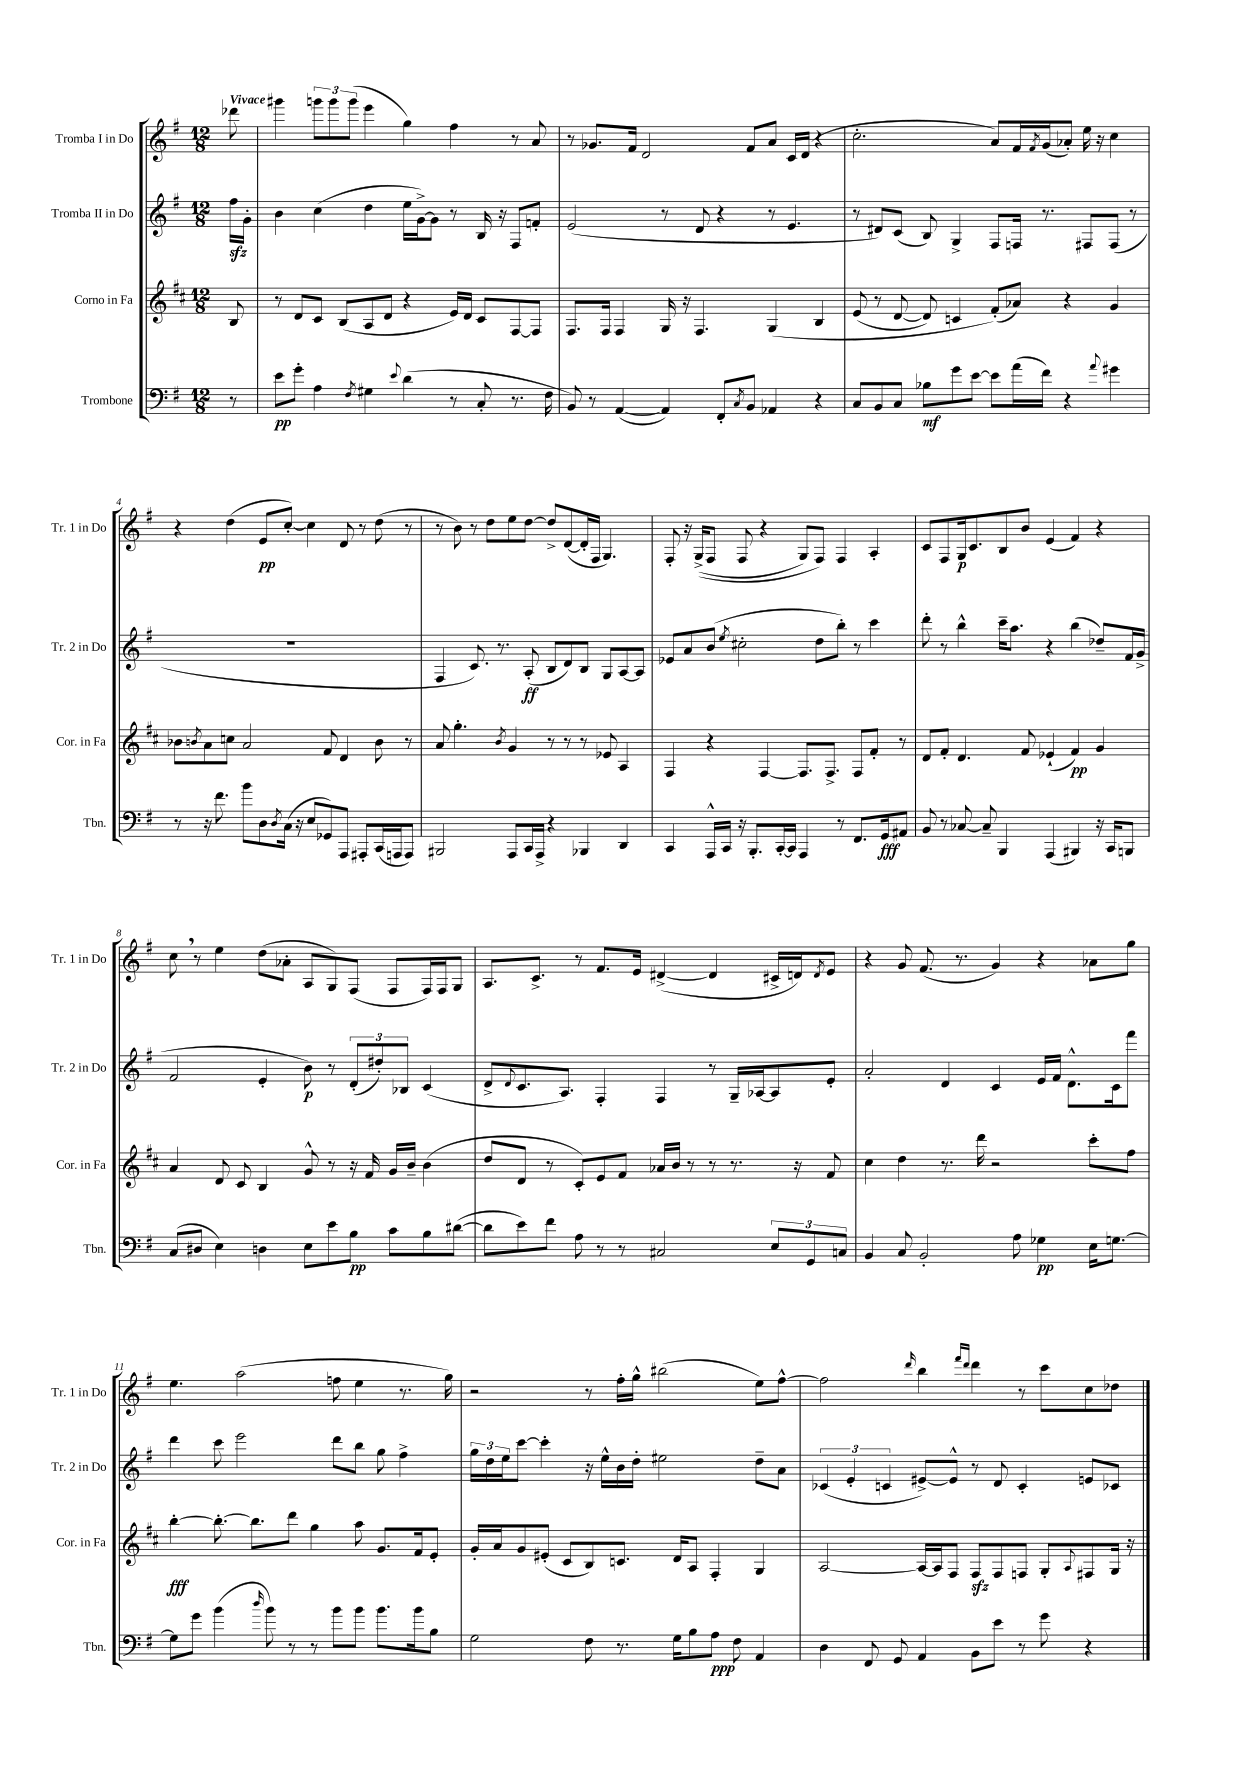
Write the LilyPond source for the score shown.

<<
\new StaffGroup <<
\new Staff = "s0" \with { instrumentName = "Tromba I in Do" shortInstrumentName = "Tr. 1 in Do" } {
    \clef treble \key g \major \numericTimeSignature \time 12/8 \partial 8 \tempo "Vivace"
    des'''8 |
    gis'''4 \tuplet 3/2 { g'''8 g'''8 g'''8( } e'''4 g''4) fis''4 r8 a'8 |
    r8 ges'8. fis'16 d'2 fis'8 a'8 c'16 d'16( r4 |
    c''2.-. a'8) fis'16 \acciaccatura { fis'8 } g'16( aes'8-.) e''16 r16 c''4 |
    r4 d''4( e'8\pp c''8~-.) c''4 d'8 r8 d''8( r8 |
    r8 b'8) r8 d''8 e''8 d''8~ d''8-> d'8~( d'16-. fis16 g4.) |
    fis8-. r16 g16->(\( fis8 fis8 r4 g8) fis8\) fis4 a4-. |
    c'8 fis8 g16\p c'8. b8 b'8 e'4( fis'4) r4 |
    c''8 \breathe r8 e''4 d''8( aes'8-. a8 g8) fis8( fis8 fis16) fis16 g8 |
    a8. c'8.-> r8 fis'8. e'16 dis'4~->( dis'4 cis'16-> d'16) \acciaccatura { d'8 } e'8 |
    r4 g'8 fis'8.( r8. g'4) r4 aes'8 g''8 |
    e''4. a''2( f''8 e''4 r8. g''16) |
    r2 r8 fis''16-. g''16-^ bis''2( e''8) fis''8~-^ |
    fis''2 \grace { d'''16 } b''4 \grace { fis'''16 d'''16 } d'''4 r8 c'''8 c''8 des''8 \bar "|." |
}
\new Staff = "s1" \with { instrumentName = "Tromba II in Do" shortInstrumentName = "Tr. 2 in Do" } {
    \clef treble \key g \major \numericTimeSignature \time 12/8 \partial 8
    fis''16\sfz g'16-. |
    b'4 c''4( d''4 e''16 g'16~->) g'8 r8 b16 r16 fis8 f'8-. |
    e'2( r8 d'8 r4 r8 e'4. |
    r8 dis'8) c'8( b8) g4-> fis8 f16 r8. fis8 fis8( r8 |
    R1. |
    fis4 c'8.) r8. a8-.\ff( b8 d'8) b8 g8 a8~ a8 |
    ees'8 a'8 b'8( \acciaccatura { e''8 } cis''2-. d''8 b''8-.) r8 c'''4 |
    d'''8-. r8 b''4-^ c'''16-- a''8. r4 b''4( des''8--) fis'16 g'16->( |
    fis'2 e'4-. b'8\p) r8 \tuplet 3/2 { d'8-.( dis''8-.) bes8 } c'4( |
    d'8-> \appoggiatura { d'8 } c'8. a8.) fis4-. fis4 r8 g16-- aes16~ aes8 e'8-. |
    a'2-. d'4 c'4 e'16 fis'16 d'8.-^ c'16 fis'''8 |
    d'''4 c'''8 e'''2 d'''8 b''8 g''8 fis''4-> |
    \tuplet 3/2 { g''16 d''16 e''16 } c'''8~ c'''4-. r16 e''16-^ b'16 d''16-. eis''2 d''8-- a'8 |
    \tuplet 3/2 { ces'4( e'4-. c'4 } eis'8~->) eis'8-^ r8 d'8 c'4-. e'8 ces'8 \bar "|." |
}
\new Staff = "s2" \with { instrumentName = "Corno in Fa" shortInstrumentName = "Cor. in Fa" } {
    \clef treble \key d \major \numericTimeSignature \time 12/8 \partial 8
    b8 |
    r8 d'8 cis'8 b8( a8 d'8 r4 e'16) d'16 cis'8 fis8~ fis8 |
    fis8. fis16 fis4 g16 r16 fis4. g4\( b4 |
    e'8( r8 d'8~ d'8) c'4 fis'8-.(\) aes'8) r4 g'4 |
    bes'8 \acciaccatura { b'8 } a'8 c''8 a'2 fis'8 d'4 b'8 r8 |
    a'8 g''4.-. \acciaccatura { b'8 } g'4 r8 r8 r8 ees'8 a4 |
    fis4 r4 fis4~ fis8. fis8.-> fis8 fis'8-. r8 |
    d'8 fis'8-. d'4. fis'8 ees'4-!( fis'4\pp) g'4 |
    a'4 d'8 cis'8 b4 g'8-^ r8 r16 fis'16 g'16 b'16-- b'4( |
    d''8 d'8 r8 cis'8-.) e'8 fis'8 aes'16 b'16 r8 r8 r8. r16 fis'8 |
    cis''4 d''4 r8. d'''16 r2 cis'''8-. fis''8 |
    b''4~-.\fff b''8.~-. b''8. d'''8 g''4 a''8 g'8. fis'16 e'8-. |
    g'16-. a'16 g'8 eis'8-.( cis'8 b8) c'8. d'16 a8 fis4-. g4 |
    a2~ a16~ a16 fis8 fis8\sfz fis8 f8 g8-. \appoggiatura { a8 } fis8 g16 r16 \bar "|." |
}
\new Staff = "s3" \with { instrumentName = "Trombone" shortInstrumentName = "Tbn." } {
    \clef bass \key g \major \numericTimeSignature \time 12/8 \partial 8
    r8 |
    e'8\pp g'8-. a4 \acciaccatura { fis8 } gis4 \appoggiatura { e'8 } d'4( r8 c8-. r8. fis16 |
    b,8) r8 a,4~( a,4) fis,8-. \acciaccatura { c8 } b,8 aes,4 r4 |
    c8 b,8 c8 bes8\mf g'8 e'8~ e'8 a'16( fis'16) r4 \appoggiatura { a'8 } gis'4 |
    r8 r16 fis'8. b'8 d8 \acciaccatura { d8 } c16( r16 e8 ges,8) a,,8 ais,,8-. c,16( a,,16 a,,8) |
    bis,,2 a,,8 c,16 a,,16-> r4 bes,,4 d,4 |
    c,4 a,,16-^ c,16 r16 b,,8.-. c,16~-. c,16 a,,4 r8 fis,8. g,16\fff ais,8 |
    b,8 r8 ces8~ ces8-- b,,4 a,,4( bis,,4) r16 c,16 b,,8 |
    c8( dis8 e4) d4 e8 e'8 b8\pp c'8 b8 dis'8~( |
    dis'8 e'8) fis'8 a8 r8 r8 cis2 \tuplet 3/2 { e8 g,8 c8 } |
    b,4 c8 b,2-. a8 ges4\pp e16 g8.~ |
    g8 g'8 b'4( \grace { d''16 } b'8) r8 r8 b'8 b'8 b'8. b'16 b8 |
    g2 fis8 r8. g16 b8 a8\ppp fis8 a,4 |
    d4 fis,8 g,8 a,4 b,8 e'8 r8 g'8 r4 \bar "|." |
}
>>
>>
